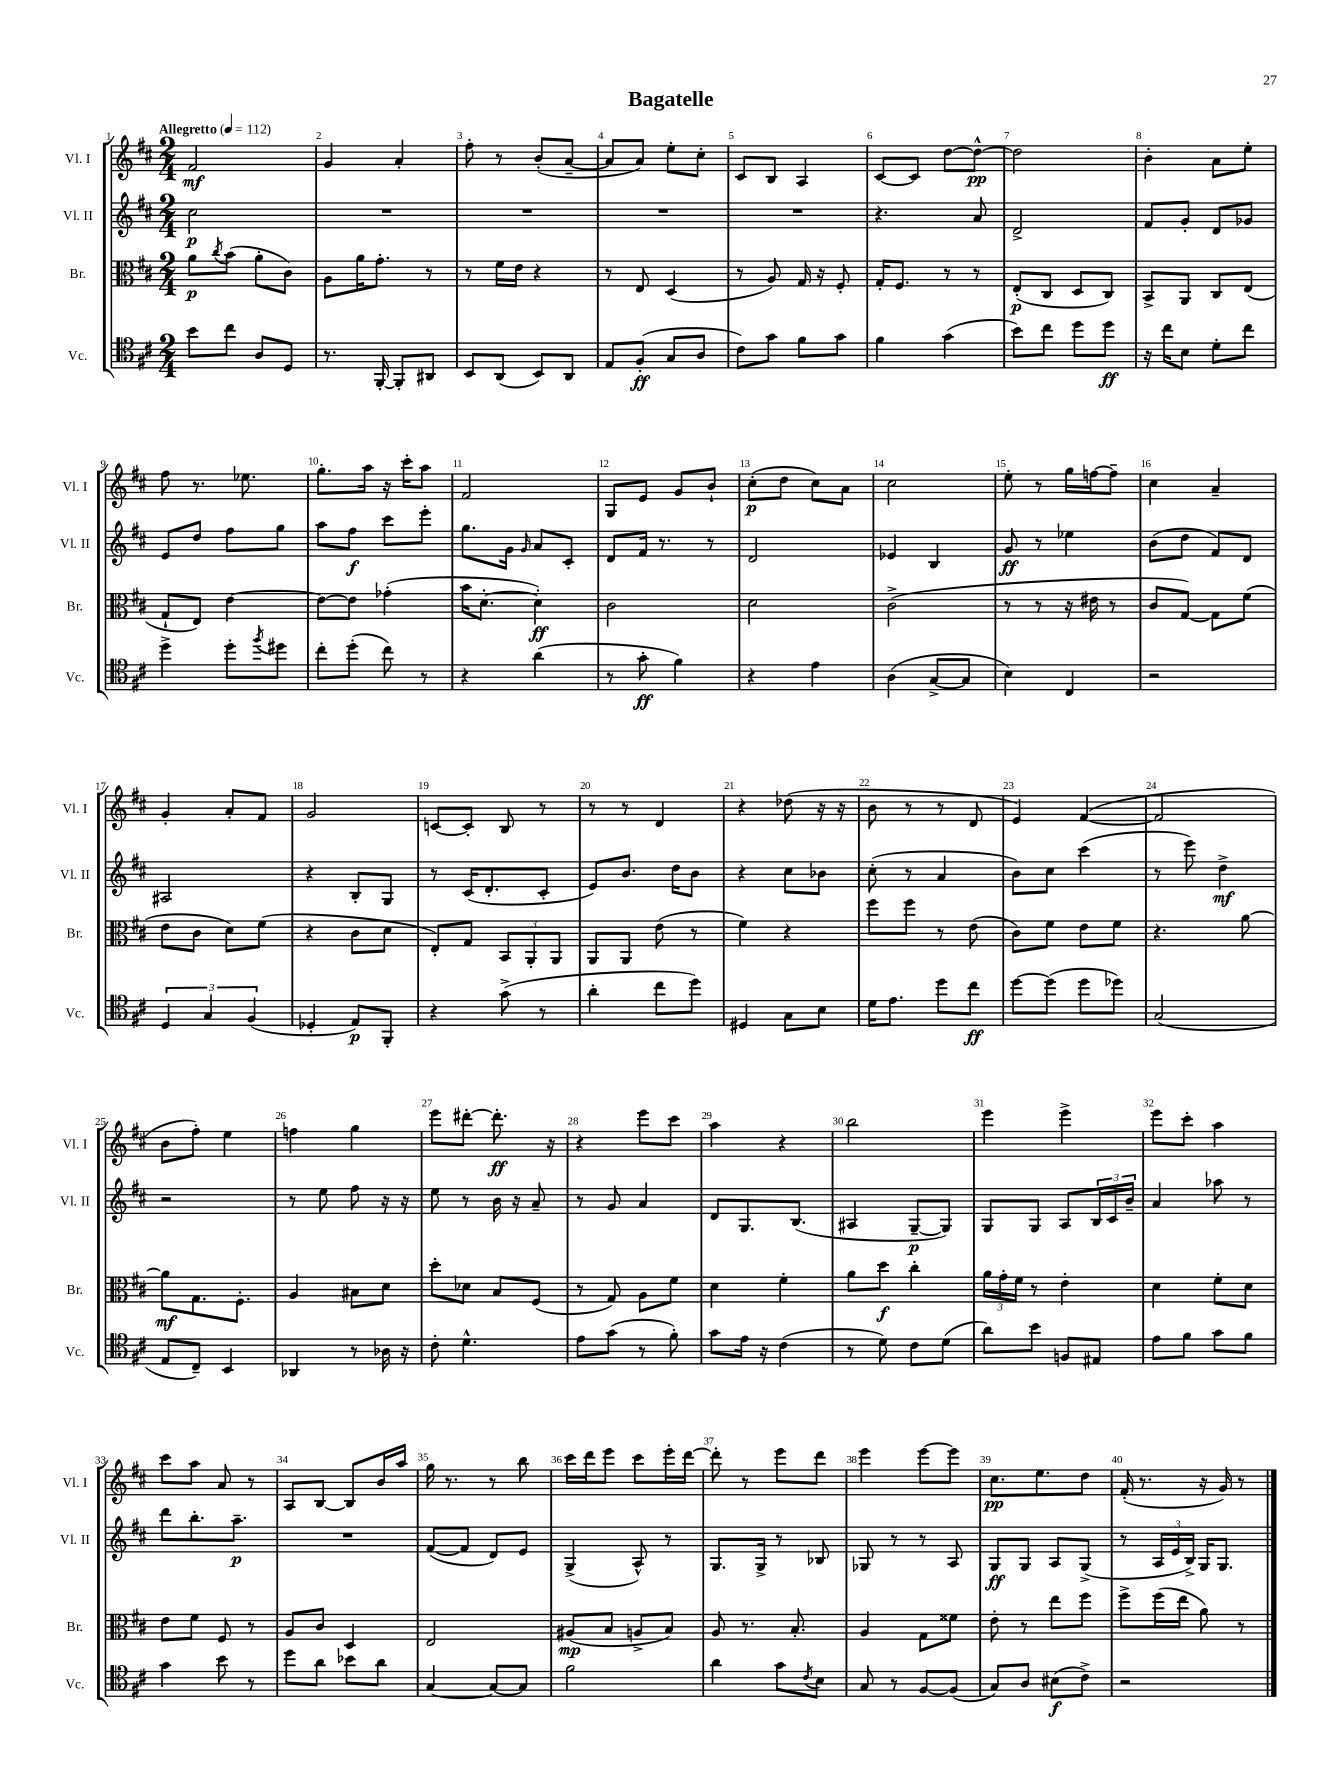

**kern	**dynam	**kern	**dynam	**kern	**dynam	**kern	**dynam
*part4	*part4	*part3	*part3	*part2	*part2	*part1	*part1
*staff4	*staff4	*staff3	*staff3	*staff2	*staff2	*staff1	*staff1
*I"Vc.	*	*I"Br.	*	*I"Vl. II	*	*I"Vl. I	*
*I'Vc.	*	*I'Br.	*	*I'Vl. II	*	*I'Vl. I	*
*clefC4	*	*clefC3	*	*clefG2	*	*clefG2	*
*k[f#c#]	*	*k[f#c#]	*	*k[f#c#]	*	*k[f#c#]	*
*M2/4	*	*M2/4	*	*M2/4	*	*M2/4	*
*MM112	*	*MM112	*	*MM112	*	*MM112	*
=1	=1	=1	=1	=1	=1	=1	=1
!	!	!	!	!	!	!LO:TX:a:B:t=Allegretto	!
8b\L	.	8a\L	p	2cc#\	p	2f#/	mf
.	.	8qcc#/	.	.	.	.	.
8cc#\J	.	(8b\J	.	.	.	.	.
8A/L	.	8a'\L	.	.	.	.	.
8D/J	.	8c#\J)	.	.	.	.	.
=2	=2	=2	=2	=2	=2	=2	=2
8.r	.	8A\L	.	2r	.	4g/	.
.	.	16a\K	.	.	.	.	.
[16FF#'/	.	8.g'\J	.	.	.	.	.
8FF#'/L]	.	.	.	.	.	4a'/	.
8AA#X/J	.	8r	.	.	.	.	.
=3	=3	=3	=3	=3	=3	=3	=3
8BB/L	.	8r	.	2r	.	8ff#'\	.
(8AA/J	.	16f#\LL	.	.	.	8r	.
.	.	16e\JJ	.	.	.	.	.
8BB/L)	.	4r	.	.	.	(8b'/L	.
8AA/J	.	.	.	.	.	[8a~/J	.
=4	=4	=4	=4	=4	=4	=4	=4
8E/L	.	8r	.	2r	.	8a/L]	.
(8F#'/J	ff	8E/	.	.	.	8a/J)	.
8G/L	.	(4D/	.	.	.	8ee'\L	.
8A/J	.	.	.	.	.	8cc#'\J	.
=5	=5	=5	=5	=5	=5	=5	=5
8c#\L)	.	8r	.	2r	.	8c#/L	.
8g\J	.	8A/)	.	.	.	8B/J	.
8f#\L	.	16G/	.	.	.	4A/	.
.	.	16r	.	.	.	.	.
8g\J	.	8F#'/	.	.	.	.	.
=6	=6	=6	=6	=6	=6	=6	=6
4f#\	.	16G'/KL	.	4.r	.	[8c#/L	.
.	.	8.F#/J	.	.	.	.	.
.	.	.	.	.	.	8c#/J]	.
(4g\	.	8r	.	.	.	[8dd\L	.
.	.	8r	.	8a/	.	8dd^^\J_	pp
=7	=7	=7	=7	=7	=7	=7	=7
8b\L)	.	(8E'/L	p	2d^/	.	2dd\]	.
8cc#\J	.	8C#/J	.	.	.	.	.
8dd\L	.	8D/L	.	.	.	.	.
8dd\J	ff	8C#/J)	.	.	.	.	.
=8	=8	=8	=8	=8	=8	=8	=8
16r	.	8BB^/L	.	8f#/L	.	4b'\	.
16cc#\KL	.	.	.	.	.	.	.
8B\J	.	8AA/J	.	8g'/J	.	.	.
8d'\L	.	8C#/L	.	8d/L	.	8a\L	.
8cc#\J	.	(8E/J	.	8g-X/J	.	8ee'\J	.
!!LO:LB:g=z
=9	=9	=9	=9	=9	=9	=9	=9
4dd^\	.	8G`/L	.	8e/L	.	8ff#\	.
.	.	8E/J)	.	8dd/J	.	8.r	.
8dd'\L	.	[4e\	.	8ff#\L	.	.	.
.	.	.	.	.	.	8.ee-X\	.
8qff#/	.	.	.	.	.	.	.
8dd#X\J	.	.	.	8gg\J	.	.	.
=10	=10	=10	=10	=10	=10	=10	=10
8cc#'\L	.	8e\L_	.	8aa\L	.	8.gg'\L	.
(8dd'\J	.	8e\J]	.	8ff#\J	f	.	.
.	.	.	.	.	.	16aa\Jk	.
8cc#\)	.	(4g-X'\	.	8ccc#\L	.	16r	.
.	.	.	.	.	.	16ccc#'\KL	.
8r	.	.	.	8eee'\J	.	8aa\J	.
=11	=11	=11	=11	=11	=11	=11	=11
4r	.	16b\KL	.	8.gg\L	.	2f#/	.
.	.	[8.d'\J	.	.	.	.	.
.	.	.	.	16g\Jk	.	.	.
.	.	.	.	16qqg/	.	.	.
(4a\	.	4d'\])	ff	8a/L	.	.	.
.	.	.	.	8c#'/J	.	.	.
=12	=12	=12	=12	=12	=12	=12	=12
8r	.	2c#\	.	8d/L	.	8G/L	.
8g'\	ff	.	.	16f#/Jk	.	8e/J	.
.	.	.	.	8.r	.	.	.
4f#\)	.	.	.	.	.	8g/L	.
.	.	.	.	8r	.	8b`/J	.
=13	=13	=13	=13	=13	=13	=13	=13
4r	.	2d\	.	2d/	.	(8cc#'\L	p
.	.	.	.	.	.	8dd\J	.
4e\	.	.	.	.	.	8cc#\L)	.
.	.	.	.	.	.	8a\J	.
=14	=14	=14	=14	=14	=14	=14	=14
(4A\	.	(2c#^\	.	4e-X/	.	2cc#\	.
[8G^/L	.	.	.	4B/	.	.	.
8G/J]	.	.	.	.	.	.	.
=15	=15	=15	=15	=15	=15	=15	=15
4B\)	.	8r	.	8g/	ff	8ee'\	.
.	.	8r	.	8r	.	8r	.
4C#/	.	16r	.	4ee-X\	.	16gg\LL	.
.	.	16e#X\	.	.	.	[16ffn\J	.
.	.	8r	.	.	.	8ff~\J]	.
=16	=16	=16	=16	=16	=16	=16	=16
2r	.	8c#/L	.	(8b\L	.	4cc#\	.
.	.	[8G/J)	.	8dd\J	.	.	.
.	.	8G\L]	.	8f#/L)	.	4a~/	.
.	.	(8f#\J	.	8d/J	.	.	.
!!LO:LB:g=z
=17	=17	=17	=17	=17	=17	=17	=17
6D/	.	8e\L	.	2A#X/	.	4g'/	.
.	.	8c#\J	.	.	.	.	.
6G/	.	.	.	.	.	.	.
.	.	8d\L)	.	.	.	8a'/L	.
(6F#/	.	.	.	.	.	.	.
.	.	(8f#\J	.	.	.	8f#/J	.
=18	=18	=18	=18	=18	=18	=18	=18
4D-X'/	.	4r	.	4r	.	2g/	.
8E/L)	p	8c#\L	.	8B'/L	.	.	.
8FF#'/J	.	8d\J	.	8G/J	.	.	.
=19	=19	=19	=19	=19	=19	=19	=19
4r	.	8E'/L)	.	8r	.	[8cn/L	.
.	.	8G/J	.	(16c#/KL	.	8c'/J]	.
.	.	.	.	8.d'/	.	.	.
(8g^\	.	12BB/L	.	.	.	8B/	.
.	.	12AA'/	.	.	.	.	.
8r	.	.	.	8c#'/J	.	8r	.
.	.	12AA/J	.	.	.	.	.
=20	=20	=20	=20	=20	=20	=20	=20
4a'\	.	8AA/L	.	8e/L)	.	8r	.
.	.	8AA/J	.	8.b/J	.	8r	.
8cc#\L	.	(8e\	.	.	.	4d/	.
.	.	.	.	16dd\KL	.	.	.
8dd\J)	.	8r	.	8b\J	.	.	.
=21	=21	=21	=21	=21	=21	=21	=21
4D#X/	.	4f#\)	.	4r	.	4r	.
8G\L	.	4r	.	8cc#\L	.	(8dd-X\	.
8B\J	.	.	.	8b-X\J	.	16r	.
.	.	.	.	.	.	16r	.
=22	=22	=22	=22	=22	=22	=22	=22
16d\KL	.	8ff#\L	.	(8cc#'\	.	8b\	.
8.e\J	.	.	.	.	.	.	.
.	.	8ff#\J	.	8r	.	8r	.
8dd\L	.	8r	.	4a/	.	8r	.
8cc#\J	ff	(8e\	.	.	.	8d/	.
=23	=23	=23	=23	=23	=23	=23	=23
[8dd\L	.	8c#\L)	.	8b\L)	.	4e/)	.
(8dd\J]	.	8f#\J	.	8cc#\J	.	.	.
8dd\L	.	8e\L	.	(4ccc#\	.	([4f#/	.
8dd-X\J)	.	8f#\J	.	.	.	.	.
=24	=24	=24	=24	=24	=24	=24	=24
(2G/	.	4.r	.	8r	.	2f#/]	.
.	.	.	.	8eee\)	.	.	.
.	.	.	.	4dd^\	mf	.	.
.	.	[8a\	.	.	.	.	.
!!LO:LB:g=z
=25	=25	=25	=25	=25	=25	=25	=25
8E/L	.	8a\L]	mf	2r	.	8b\L	.
8C#~/J)	.	8.G\	.	.	.	8ff#'\J)	.
4BB/	.	.	.	.	.	4ee\	.
.	.	8.F#'\J	.	.	.	.	.
=26	=26	=26	=26	=26	=26	=26	=26
4AA-X/	.	4A/	.	8r	.	4ffn\	.
.	.	.	.	8ee\	.	.	.
8r	.	8B#X\L	.	8ff#\	.	4gg\	.
16A-X\	.	8d\J	.	16r	.	.	.
16r	.	.	.	16r	.	.	.
=27	=27	=27	=27	=27	=27	=27	=27
8c#'\	.	8dd'\L	.	8ee\	.	8eee\L	.
4.d^^\	.	8d-X\J	.	8r	.	[8ddd#X'\J	.
.	.	8B/L	.	16b\	.	8.ddd#'\]	ff
.	.	.	.	16r	.	.	.
.	.	(8F#/J	.	8a~/	.	.	.
.	.	.	.	.	.	16r	.
=28	=28	=28	=28	=28	=28	=28	=28
8e\L	.	8r	.	8r	.	4r	.
(8g\J	.	8G/)	.	8g/	.	.	.
8r	.	8A\L	.	4a/	.	8eee\L	.
8f#'\)	.	8f#\J	.	.	.	8ccc#\J	.
=29	=29	=29	=29	=29	=29	=29	=29
8g\L	.	4d\	.	8d/L	.	4aa\	.
16e\Jk	.	.	.	8.G/	.	.	.
16r	.	.	.	.	.	.	.
(4c#\	.	4f#'\	.	.	.	4r	.
.	.	.	.	(8.B/J	.	.	.
=30	=30	=30	=30	=30	=30	=30	=30
8r	.	8a\L	.	4A#X/	.	2bb\	.
8d\)	.	8dd\J	f	.	.	.	.
8c#\L	.	4cc#'\	.	[8G~/L	p	.	.
(8d\J	.	.	.	8G/J])	.	.	.
=31	=31	=31	=31	=31	=31	=31	=31
8a\L)	.	24a\LL	.	8G/L	.	4eee\	.
.	.	24g'\	.	.	.	.	.
.	.	24f#\JJ	.	.	.	.	.
8b\J	.	8r	.	8G/J	.	.	.
8Fn/L	.	4e'\	.	8A/L	.	4eee^\	.
8E#X/J	.	.	.	24B/L	.	.	.
.	.	.	.	24c#/	.	.	.
.	.	.	.	24b~/JJ	.	.	.
=32	=32	=32	=32	=32	=32	=32	=32
8e\L	.	4d\	.	4a/	.	8eee\L	.
8f#\J	.	.	.	.	.	8ccc#'\J	.
8g\L	.	8f#'\L	.	8aa-X\	.	4aa\	.
8f#\J	.	8d\J	.	8r	.	.	.
!!LO:LB:g=z
=33	=33	=33	=33	=33	=33	=33	=33
4g\	.	8e\L	.	8ddd\L	.	8ccc#\L	.
.	.	8f#\J	.	8.bb'\	.	8aa\J	.
8b\	.	8F#/	.	.	.	8a/	.
.	.	.	.	8.aa~\J	p	.	.
8r	.	8r	.	.	.	8r	.
=34	=34	=34	=34	=34	=34	=34	=34
8dd\L	.	8A/L	.	2r	.	8A/L	.
8a\J	.	8c#/J	.	.	.	[8B/J	.
8b-X\L	.	4D/	.	.	.	8B/L]	.
8a\J	.	.	.	.	.	16b/L	.
.	.	.	.	.	.	16aa/JJ	.
=35	=35	=35	=35	=35	=35	=35	=35
[4G/	.	2E/	.	([8f#/L	.	16gg\	.
.	.	.	.	.	.	8.r	.
.	.	.	.	8f#/J]	.	.	.
8G/L_	.	.	.	8d/L)	.	8r	.
8G/J]	.	.	.	8e/J	.	8bb\	.
=36	=36	=36	=36	=36	=36	=36	=36
2f#\	.	(8A#X/L	mp	(4G^/	.	16ccc#\LL	.
.	.	.	.	.	.	16ddd\J	.
.	.	8B/J	.	.	.	8eee\J	.
.	.	8An^/L	.	8A^^/)	.	8ccc#\L	.
.	.	8B/J)	.	8r	.	16eee'\L	.
.	.	.	.	.	.	[16ddd\JJ	.
=37	=37	=37	=37	=37	=37	=37	=37
4a\	.	8A/	.	8.G/L	.	8ddd'\]	.
.	.	8.r	.	.	.	8r	.
.	.	.	.	16G^/Jk	.	.	.
8g\L	.	.	.	8r	.	8eee\L	.
.	.	8.B'/	.	.	.	.	.
8qc#/	.	.	.	.	.	.	.
8B\J	.	.	.	8B-X/	.	8ddd\J	.
=38	=38	=38	=38	=38	=38	=38	=38
8G/	.	4A/	.	8G-X/	.	4eee\	.
8r	.	.	.	8r	.	.	.
[8F#/L	.	8G\L	.	8r	.	[8eee\L	.
(8F#/J]	.	8f##X\J	.	8A/	.	8eee\J]	.
=39	=39	=39	=39	=39	=39	=39	=39
8G/L)	.	8e'\	.	8G/L	ff	8.cc#\L	pp
8A/J	.	8r	.	8G/J	.	.	.
.	.	.	.	.	.	8.ee\	.
(8B#X\L	f	8ee\L	.	8A/L	.	.	.
8c#^\J)	.	8ff#\J	.	(8G^/J	.	8dd\J	.
=40	=40	=40	=40	=40	=40	=40	=40
2r	.	8ff#^\L	.	8r	.	(16f#'/	.
.	.	.	.	.	.	8.r	.
.	.	(16ff#\L	.	24A/LL	.	.	.
.	.	.	.	24e/	.	.	.
.	.	16ee\JJ	.	.	.	.	.
.	.	.	.	24B^/JJ)	.	.	.
.	.	8a\)	.	16G/KL	.	16r	.
.	.	.	.	8.G/J	.	16g/)	.
.	.	8r	.	.	.	8r	.
==	==	==	==	==	==	==	==
*-	*-	*-	*-	*-	*-	*-	*-
